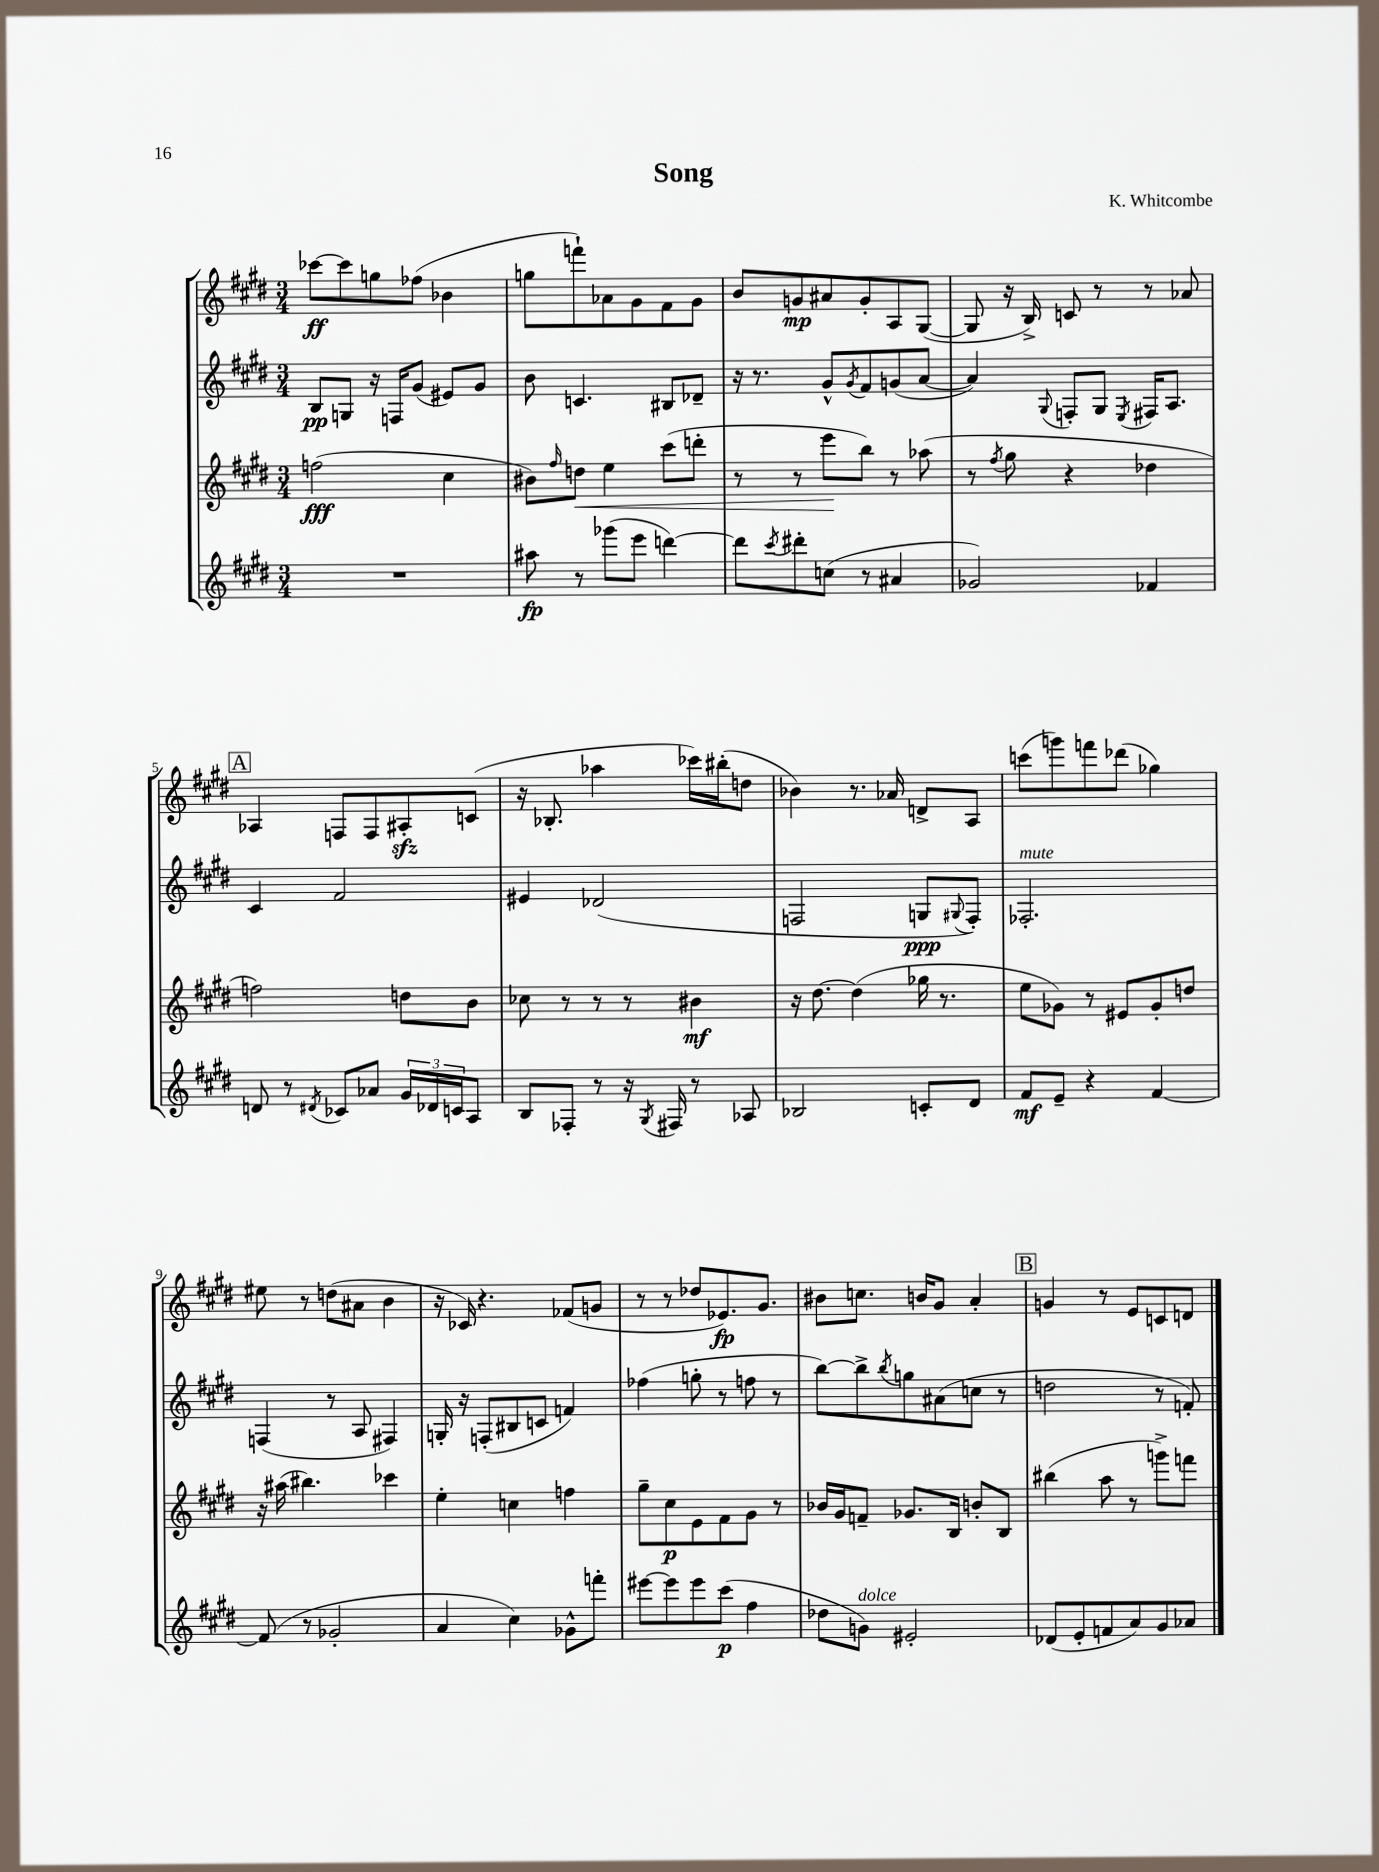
\header { title = "Song" composer = "K. Whitcombe" }
<<
\new StaffGroup <<
\new Staff = "s0" {
    \clef treble \key e \major \numericTimeSignature \time 3/4
    ces'''8~\ff ces'''8 g''8 fes''8( bes'4 |
    g''8 f'''8-!) aes'8 gis'8 fis'8 gis'8 |
    b'8 g'8\mp ais'8 g'8-. a8 gis8~( |
    gis8 r16 b16->) c'8 r8 r8 aes'8 |
    \mark \markup { \box "A" } aes4 f8 f8 ais8-.\sfz c'8( |
    r16 bes8.-. aes''4 ces'''16) bis''16-.( d''8 |
    bes'4) r8. aes'16 d'8-> a8 |
    c'''8( g'''8) f'''8 des'''8( ges''4) |
    eis''8 r8 d''8( ais'8 b'4 |
    r16 ces'16) r4. fes'8( g'8 |
    r8 r8 des''8 ees'8.\fp) gis'8. |
    bis'8 c''8. b'16 gis'8 a'4-. |
    \mark \markup { \box "B" } g'4 r8 e'8 c'8 d'8 \bar "|." |
}
\new Staff = "s1" {
    \clef treble \key e \major \numericTimeSignature \time 3/4
    b8\pp g8 r16 f16 gis'8( eis'8) gis'8 |
    b'8 c'4. bis8 des'8-- |
    r16 r8. gis'8-^ \acciaccatura { gis'8 } fis'8 g'8( a'8~ |
    a'4) \appoggiatura { gis8 } f8-. gis8 \acciaccatura { e8 } fis16 a8. |
    \mark \markup { \box "A" } cis'4 fis'2 |
    eis'4 des'2( |
    f2 g8\ppp \appoggiatura { gis8 } f8-.) |
    fes2.-.^\markup { \italic "mute" } |
    f4( r8 a8 fis4) |
    g16-. r16 f8-.( bis8 c'8 f'4) |
    fes''4( g''8-. r8 f''8 r8 |
    b''8~) b''8-> \acciaccatura { b''8 } g''8 ais'8( c''8 r8 |
    \mark \markup { \box "B" } d''2 r8 f'8-.) \bar "|." |
}
\new Staff = "s2" {
    \clef treble \key e \major \numericTimeSignature \time 3/4
    f''2\fff( cis''4 |
    bis'8) \grace { fis''16 } d''8\< e''4 cis'''8( d'''8-. |
    r8 r8 e'''8\! b''8) r8 aes''8( |
    r8 \acciaccatura { fis''8 } gis''8 r4 des''4 |
    \mark \markup { \box "A" } f''2) d''8 b'8 |
    ces''8 r8 r8 r8 bis'4\mf |
    r16 dis''8.~ dis''4( ges''16 r8. |
    e''8 ges'8) r8 eis'8 ges'8-. d''8 |
    r16 ais''16( bis''4.) ces'''4 |
    e''4-. c''4 f''4 |
    gis''8-- cis''8\p e'8 fis'8 gis'8 r8 |
    bes'16 gis'16 f'8-- ges'8. b16 b'8-. b8 |
    \mark \markup { \box "B" } bis''4( a''8 r8 g'''8->) f'''8 \bar "|." |
}
\new Staff = "s3" {
    \clef treble \key e \major \numericTimeSignature \time 3/4
    R2. |
    ais''8\fp r8 ges'''8( e'''8 d'''4~) |
    d'''8 \acciaccatura { cis'''8 } dis'''8-. c''8( r8 ais'4 |
    ges'2) fes'4 |
    \mark \markup { \box "A" } d'8 r8 \acciaccatura { dis'8 } ces'8 aes'8 \tuplet 3/2 { gis'16 des'16 c'16 } a8 |
    b8 fes8-. r8 r16 \acciaccatura { gis8 } fis16 r8 aes8 |
    bes2 c'8-. dis'8 |
    fis'8\mf e'8-- r4 fis'4~ |
    fis'8( r8 ges'2-. |
    a'4 cis''4) ges'8-^ f'''8-. |
    eis'''8~ eis'''8 eis'''8 cis'''8\p( fis''4 |
    des''8 g'8^\markup { \italic "dolce" }) eis'2-. |
    \mark \markup { \box "B" } des'8( e'8-. f'8 a'8) gis'8 aes'8 \bar "|." |
}
>>
>>
